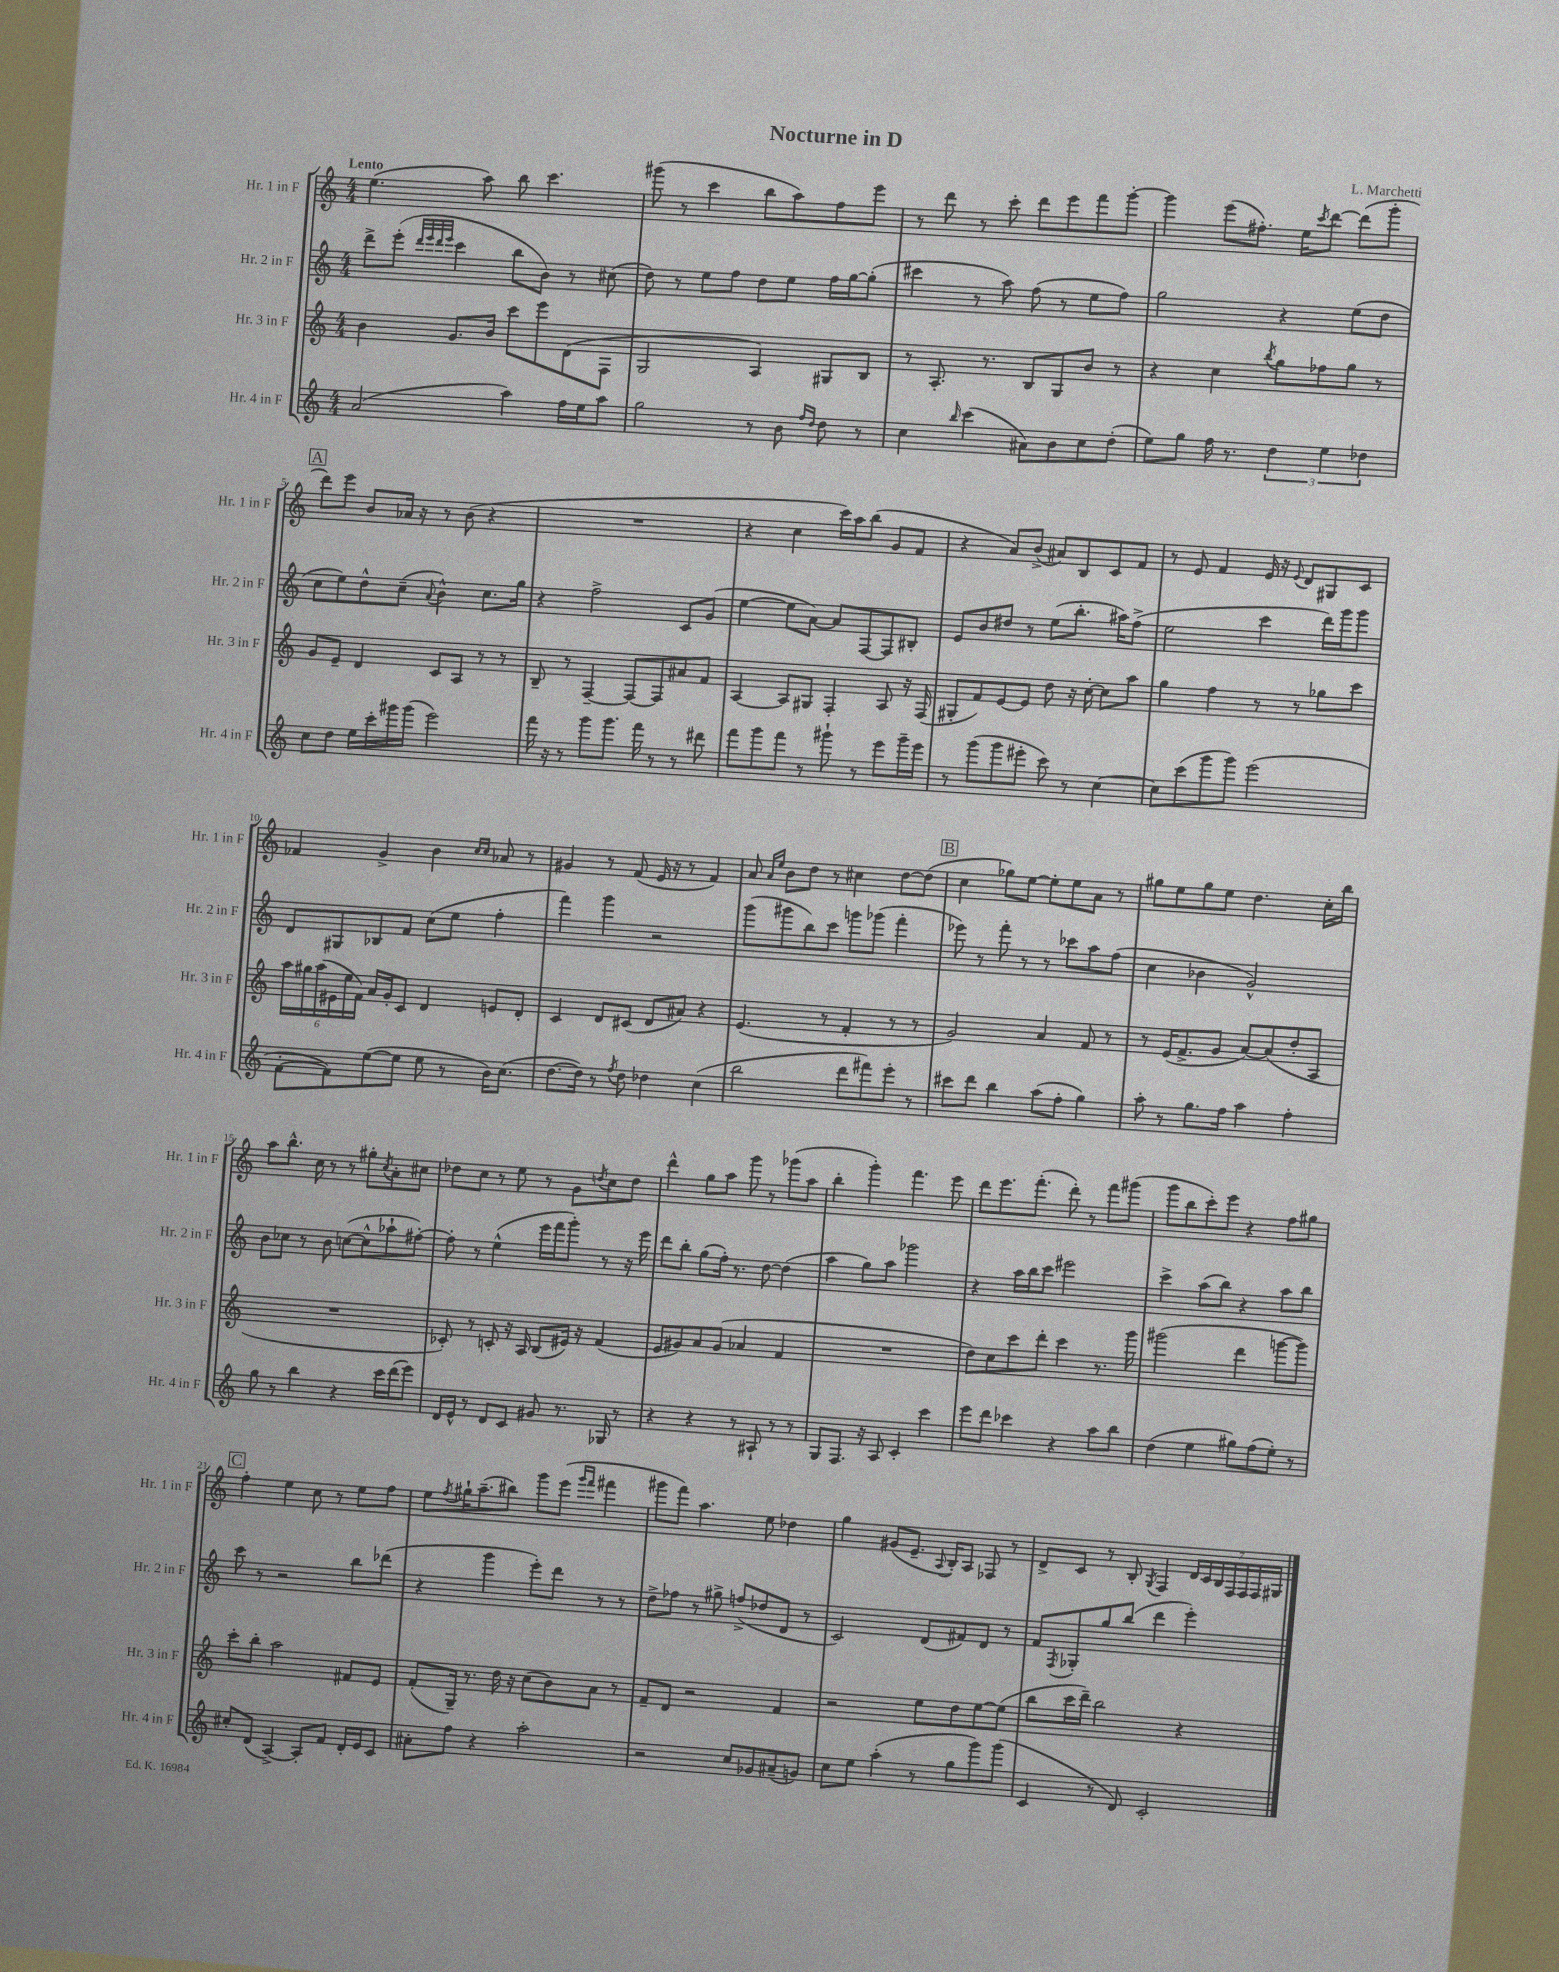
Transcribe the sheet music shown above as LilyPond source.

\header { title = "Nocturne in D" composer = "L. Marchetti" }
<<
\new StaffGroup <<
\new Staff = "s0" \with { instrumentName = "Hr. 1 in F" shortInstrumentName = "Hr. 1 in F" } {
    \clef treble \key c \major \numericTimeSignature \time 4/4 \tempo "Lento"
    e''4.( a''8) b''8 c'''4. |
    gis'''8( r8 c'''4 b''8 a''8) f''8 e'''8 |
    r8 d'''8 r8 c'''8-. d'''8 e'''8 f'''8 g'''8~-. |
    g'''4 e'''8( fis''8.-.) e''16 \acciaccatura { c'''8 } d'''8~ d'''8( g'''8-. |
    \mark \markup { \box "A" } d'''8) e'''8 b'8 aes'16 r16 r8 b'8( r4 |
    R1 |
    r4 c''4 c'''16) a''16 b''8( g'8 f'8 |
    r4 a'8) b'8->( ais'8) b8 c'8 f'8 |
    r8 e'8 f'4 e'16 r16 \appoggiatura { e'8 } d'8 gis8 c'8 |
    fes'4 g'4-> b'4 \grace { c''16 c''16 } aes'8 r8 |
    gis'4 r8 f'8( e'16 r16 r8 f'4) |
    a'8 \grace { a'16 e''16 } b'8 d''8 r8 cis''4 d''8~ d''8( |
    \mark \markup { \box "B" } c''4 ges''8) e''8~ e''8-. e''8 a'8 r8 |
    gis''8 e''8 gis''8 e''8 d''4. c''16-. b''16 |
    a''8 b''8.-^ c''16 r8 r8 gis''8-. \acciaccatura { c''8 } a'8-. cis''8 |
    des''8 c''8 r8 e''8 r8 g'8 \acciaccatura { d''8 } c''8 d''8 |
    d'''4-^ g''8 a''8 g'''8 r8 ges'''8( a''8 |
    b''4-. g'''4-.) f'''4. e'''8 |
    d'''8 e'''8. f'''8.-.( d'''8-.) r8 f'''8 gis'''8( |
    g'''8 b''8 c'''8-.) e'''8 r4 f''8 gis''8 |
    \mark \markup { \box "C" } f''4-. e''4 c''8 r8 e''8 f''8 |
    e''8 \acciaccatura { f''8 } gis''16-! a''8.--( bis''8) g'''8 e'''8( \grace { g'''16 f'''16 } fis'''4 |
    gis'''8 f'''8) a''4. e''8 des''4 |
    g''4 gis'8( e'8.-- \appoggiatura { a8 } b16-.) a8 fes8 r8 |
    d'8-> c'8 r8 b8-. \acciaccatura { g8 } f4 \tuplet 7/4 { d'16 c'16 b16 f16 f16 f16 gis16 } \bar "|." |
}
\new Staff = "s1" \with { instrumentName = "Hr. 2 in F" shortInstrumentName = "Hr. 2 in F" } {
    \clef treble \key c \major \numericTimeSignature \time 4/4
    d'''8-> e'''8-.( \grace { d'''32 e'''32 d'''32 e'''32 } c'''4 b''8 b'8) r8 cis''8( |
    d''8) r8 e''8 f''8 d''8 e''8 f''16 g''16~ g''8-.( |
    cis'''4 r8 a''8) f''8( r8 e''8 f''8) |
    g''2 r4 e''8( d''8 |
    \mark \markup { \box "A" } c''8 e''8) d''8-^ c''8--( \appoggiatura { a'8 } b'4-^) c''8. g''16 |
    r4 f''2-> c'8 g'8( |
    e''4~ e''8 a'8~) a'8 f8~ f8 bis8-. |
    e'8 b'8 dis''8 r8 e''8( b''8.-. ais''16) f''8->( |
    e''2 c'''4 d'''16) g'''16 g'''8 |
    d'8 gis8 bes8 f'8 c''8( e''8 f''4-. |
    f'''4) g'''4 r2 |
    g'''8( gis'''8 b''8) c'''8 g'''8 ges'''8( f'''4-. |
    \mark \markup { \box "B" } ees'''8) r8 f'''8-. r8 r8 ces'''8 a''8 f''8( |
    c''4 bes'4 g'2-^) |
    b'8 ces''8 r8 b'8 c''8~( c''8-^ aes''8-! fis''8~-.) |
    fis''8-. r8 e''4-^( e'''16 f'''16 g'''8-.) r8 r16 e'''16 |
    d'''8 b''8-. g''8( f''16-.) r8. d''8~ d''4( |
    a''4 g''8) a''8 ges'''2 |
    r4 a''16 b''16 c'''8 eis'''2 |
    c'''4-> a''8( b''8) r4 a''8 b''8 |
    \mark \markup { \box "C" } c'''8 r8 r2 b''8 des'''8( |
    r4 g'''4 e'''8-.) d'''8 r8 r8 |
    d''8-> fes''8 r8 gis''8-> f''8->( des''8 d'8 r8 |
    c'2) d'8( fis'8) d'8 r8 |
    f'8 \acciaccatura { f8 } ges8-. g''8 b''8( d'''4 e'''4-.) \bar "|." |
}
\new Staff = "s2" \with { instrumentName = "Hr. 3 in F" shortInstrumentName = "Hr. 3 in F" } {
    \clef treble \key c \major \numericTimeSignature \time 4/4
    b'4 g'8. b'16 c'''8 e'''8 d'8( f8 |
    g2 a4) gis8 b8 |
    r8 a8.-. r8. b8 g8 b'8 r8 |
    r4 c''4 \acciaccatura { b''8 } g''8 fes''8 g''8 r8 |
    \mark \markup { \box "A" } g'8 e'8-- d'4 c'8 a8 r8 r8 |
    b8-- r8 f4~-- f8~ f8 ais'8 f'8 |
    a4~ a8 gis8 f4-. a8 r16 f16( |
    gis8-. f'8) e'8~ e'8 d''8 r16 c''16~-. c''8 a''8 |
    g''4 f''4 r8 r8 ges''8 c'''8 |
    \tuplet 6/4 { a''16 gis''16 a''16( eis'16 e''16 f'16) } a'16 g'16-. c'8 d'4 e'8 d'8-. |
    c'4 d'8 cis'8( d'8 ais'8) r4 |
    e'4.( r8 f'4-. r8 r8 |
    \mark \markup { \box "B" } g'2) a'4 f'8 r8 |
    r8 e'16( f'8.-> g'8 a'8~) a'8( d''8-. a8 |
    R1 |
    ces'8-.) r8 c'8-. r16 a16 b8( eis'16) r16 f'4( |
    e'8 gis'8) a'8 gis'8( aes'4 f'4 |
    R1 |
    d''8) c''8 c'''8 d'''8-. c'''4 r8. g'''16 |
    gis'''2( d'''4 g'''8~ g'''8) |
    \mark \markup { \box "C" } c'''8-. b''8-. a''2 fis'8 e'8 |
    f'8-.( g16--) r8. d''16 r16 c''8( b'8) a'8 r8 |
    f'8-- d'8 r2 f'4 |
    r2 e''8 d''8 e''8~ e''8( |
    b''8 c'''16 d'''16--) b''2 r4 \bar "|." |
}
\new Staff = "s3" \with { instrumentName = "Hr. 4 in F" shortInstrumentName = "Hr. 4 in F" } {
    \clef treble \key c \major \numericTimeSignature \time 4/4
    a'2( a''4) f''16 e''16 a''8 |
    g''2 r8 b'8 \grace { f''16 d''16 } d''8 r8 |
    c''4 \grace { b''16 } c'''4( ais'8) b'8 c''8 d''8-.( |
    e''8) g''8 f''16 r8. \tuplet 3/2 { d''4 e''4 des''4 } |
    \mark \markup { \box "A" } c''8 d''8 e''16 c'''16-. gis'''16 gis'''16( e'''2) |
    f'''16 r16 r8 g'''8 g'''8. f'''16 r8 r8 dis'''8 |
    f'''8 g'''8 f'''8 r8 gis'''8-! r8 e'''8 gis'''16-- e'''16 |
    r8 g'''8( g'''8 eis'''8-. c'''8) r8 c''4~ |
    c''8 c'''8( g'''8 g'''8) e'''2( |
    f'8~-. f'8) e''8~( e''8 e''8 r8 b'16) c''8.( |
    d''8.~ d''16) r8 \acciaccatura { f''8 } d''8 des''4 c''4( |
    b''2 d'''8 fis'''8) e'''8-. r8 |
    \mark \markup { \box "B" } cis'''8 d'''8 b''4 a''8( f''8-. g''4) |
    a''8-. r8 g''8. f''16 a''4 f''4-. |
    g''8 r8 b''4 r4 c'''16 d'''16( e'''8) |
    d'16 e'16-^ r8 d'8 c'8 gis'8 r8. ges16 r8 |
    r4 r4 r8 ais8-! r8 r8 |
    g8 f8. r16 a8 c'4-. c'''4 |
    e'''8 d'''8 ces'''4 r4 a''8 b''8 |
    d''4( e''4 gis''8) f''8( e''8-.) r8 |
    \mark \markup { \box "C" } cis''8-. d'8( a4~->) a8-. f'8 d'16-. e'16 c'8 |
    ais'8-. f''8 r4 a''2-. |
    r2 c''8 ges'8 ais'8--( g'8) |
    c''8 e''8 a''4-.( r8 g''8 g'''8) g'''8( |
    c'4 r8 d'8) c'2-. \bar "|." |
}
>>
>>
